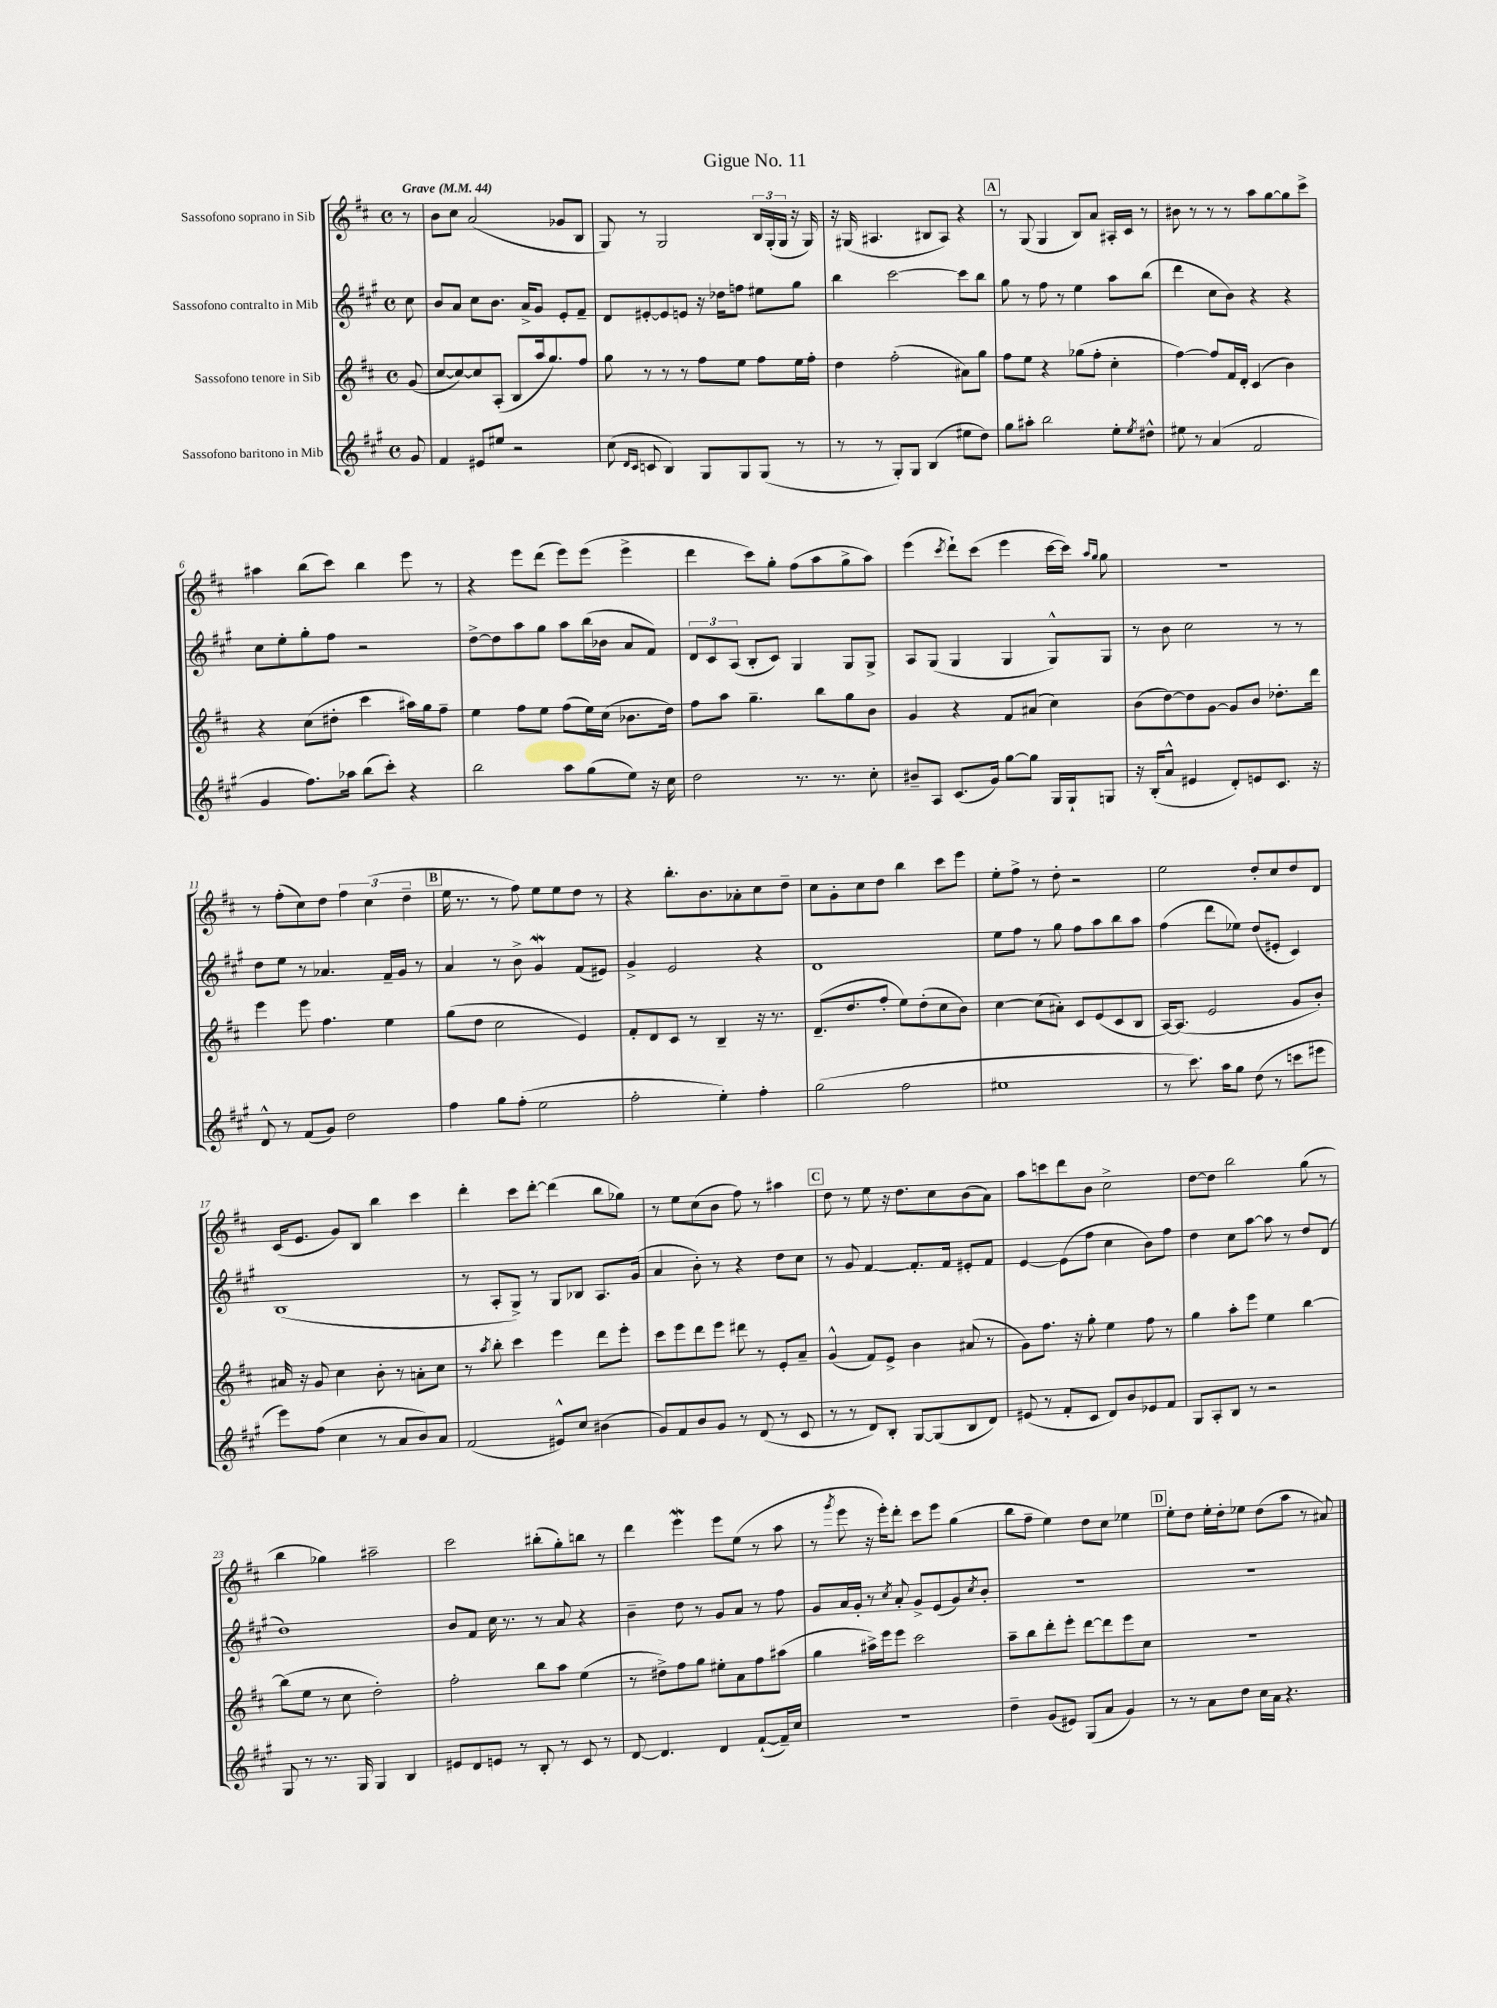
\header { title = "Gigue No. 11" }
<<
\new StaffGroup <<
\new Staff = "s0" \with { instrumentName = "Sassofono soprano in Sib" } {
    \clef treble \key d \major \defaultTimeSignature \time 4/4 \partial 8 \tempo "Grave" 4 = 44
    r8 |
    b'8 cis''8 a'2( ges'8 b8 |
    g8) r8 g2 \tuplet 3/2 { b16 g16-.( g16 } r16 g16) |
    r16 gis16( ais4. bis8 ais8) r4 |
    \mark \markup { \box "A" } r8 g8( g4 b8) a'8 ais16-. cis'16 r8 |
    bis'8 r8 r8 r8 a''8 g''8~ g''8 cis'''8-> |
    ais''4 b''8( cis'''8) b''4 e'''8 r8 |
    r4 e'''8 d'''8( e'''8) e'''8( e'''4-> |
    d'''4 cis'''8) g''8-. fis''8( a''8 g''8-> a''8) |
    e'''4( \acciaccatura { cis'''8 } d'''8-!) cis'''8( e'''4 cis'''16~ cis'''16) \grace { a''16 g''16 } g''8 |
    R1 |
    r8 fis''8-.( cis''8) d''8 \tuplet 3/2 { fis''4 cis''4( d''4-- } |
    \mark \markup { \box "B" } e''16 r8. r8 fis''8) e''8 e''8 d''8 r8 |
    r4 b''8.-. b'8. aes'8-. cis''8 d''8-- |
    cis''8 g'8-. cis''8 d''8 b''4 cis'''8 e'''8 |
    e''8-. fis''8-> r8 d''8-. r2 |
    e''2 d''8-. cis''8 d''8 d'8 |
    cis'16( e'8. g'8) b8 b''4 cis'''4 |
    d'''4-. cis'''8 d'''8~-. d'''4( b''8 ges''8) |
    r8 e''8 cis''8( b'8 fis''8) r8 ais''4 |
    \mark \markup { \box "C" } d''8 r8 e''8 r16 d''8. cis''8 b'8( a'8) |
    a''8 c'''8 d'''8 b'8 cis''2-> |
    d''8~ d''8 b''2 g''8( r8 |
    b''4 ges''4) ais''2-- |
    cis'''2 bis''8-.( g''8-.) b''8 r8 |
    d'''4 e'''4\mordent e'''8 e''8( r8 a''8 |
    r8 \acciaccatura { g'''8 } e'''8 r16 e'''16-.) d'''8-. cis'''8 e'''8 g''4( |
    b''8 fis''8-- e''4) d''8 cis''8 ees''4 |
    \mark \markup { \box "D" } e''8-. d''8 e''16-. d''16-. ees''8 d''8( a''8 r8 ais'8) \bar "|." |
}
\new Staff = "s1" \with { instrumentName = "Sassofono contralto in Mib" } {
    \clef treble \key a \major \defaultTimeSignature \time 4/4 \partial 8
    cis''8 |
    b'8 a'8 cis''8 b'8. a'16-> gis'8 e'8-. fis'8-- |
    d'8 eis'8~-. eis'8 e'8 r16 des''16 f''8 eis''8 gis''8 |
    b''4 cis'''2~ cis'''8 b''8 |
    \mark \markup { \box "A" } gis''8 r8 fis''8 r8 e''4 a''8 b''8( |
    d'''4 cis''8 b'8) r4 r4 |
    cis''8 e''8-. gis''8-. fis''8 r2 |
    d''8~-> d''8 a''8 gis''8 a''8 b''16( bes'16 a'8 fis'8) |
    \tuplet 3/2 { d'8 cis'8 a8( } b8-. cis'8) gis4 gis8 gis8-> |
    a8 gis8( gis4 gis4 gis8-^) gis8 |
    r8 b'8 cis''2 r8 r8 |
    d''8 e''8 r8 aes'4. fis'16-- gis'16 r8 |
    \mark \markup { \box "B" } a'4 r8 b'8-> gis'4\mordent fis'8( eis'8) |
    gis'4-> e'2 r4 |
    d'1 |
    e''8 fis''8 r8 gis''8 fis''8 a''8 b''8 a''8 |
    fis''4( d'''8 ees''8) d''8( eis'8-. cis'4) |
    b1( |
    r8 a8-. gis8->) r8 gis8 bes8 a8. gis'16( |
    a'4 b'8-.) r8 r4 d''8 cis''8 |
    \mark \markup { \box "C" } r8 gis'8 fis'4~ fis'8.-. fis'16 eis'8-. fis'8 |
    e'4~ e'8( fis''8 cis''4 b'8) fis''8 |
    d''4 cis''8 a''8~ a''8 r8 d''8 d'8( |
    d''1) |
    b'8 fis'8 cis''16 r8. r8 a'8 r4 |
    b'4-- d''8 r8 gis'8 a'8 r8 fis''8 |
    gis'8 a'16 gis'16-. r8 \acciaccatura { cis''8 } a'8-. gis'8-> e'8( gis'8) \acciaccatura { cis''8 } b'8-. |
    r1 |
    \mark \markup { \box "D" } R1 \bar "|." |
}
\new Staff = "s2" \with { instrumentName = "Sassofono tenore in Sib" } {
    \clef treble \key d \major \defaultTimeSignature \time 4/4 \partial 8
    g'8( |
    cis''8~ cis''8~) cis''8 a8-.( b8 a''16 g''8.) fis''8 |
    g''8 r8 r8 r8 fis''8 e''8 fis''8 e''16 fis''16-. |
    d''4 fis''2-.( ais'8) g''8 |
    \mark \markup { \box "A" } fis''8 e''8 r4 ges''8( fis''8-. cis''4-. |
    fis''4~) fis''8 fis'16 d'16-. cis'4( b'4) |
    r4 cis''8( dis''8-. cis'''4 ais''16) g''16 fis''8-- |
    e''4 fis''8 e''8 fis''8( e''16) cis''16( bes'8. d''16) |
    fis''8 a''8 g''4.-- b''8 g''8 b'8 |
    g'4 r4 fis'8 ais'8( cis''4) |
    b'8( d''8~) d''8 g'8~ g'8 b'8 des''8.-. d'''16 |
    e'''4 e'''8 fis''4. e''4 |
    \mark \markup { \box "B" } g''8( d''8 cis''2 e'4) |
    fis'8-. d'8 cis'8 r8 b4-- r16 r8. |
    d'8.--( d''8. fis''8-. e''8) d''8-.( cis''8 b'8) |
    cis''4~ cis''8( ais'8-.) cis'8 e'8( cis'8 b8 |
    a16~) a8.( e'2 g'8 b'8-.) |
    ais'16 r16 g'8 cis''4 b'8-. r8 a'8-. cis''8 |
    r8 \acciaccatura { a''8 } b''8-. cis'''4 e'''4 d'''8 e'''8-. |
    cis'''8 e'''8 d'''8 e'''8 dis'''8 r8 e'8-. a'8-- |
    \mark \markup { \box "C" } g'4-^( fis'8) e'8-> b'4 ais'8( r8 |
    g'8) fis''8. r16 g''8-. e''4 fis''8 r8 |
    g''4 a''8-. e'''8 e''4 b''4~ |
    b''8( e''8 r8 cis''8 d''2-.) |
    fis''2-. b''8 a''8 e''4( |
    r8 dis''8->) fis''8 g''8 eis''8-. a'8 fis''8 ais''8( |
    g''4 ais''16->) e'''16 e'''8 cis'''2 |
    a''8-- b''8 d'''8-. e'''8-. d'''8~ d'''8 e'''8 cis''8 |
    \mark \markup { \box "D" } R1 \bar "|." |
}
\new Staff = "s3" \with { instrumentName = "Sassofono baritono in Mib" } {
    \clef treble \key a \major \defaultTimeSignature \time 4/4 \partial 8
    gis'8 |
    fis'4 eis'8 eis''8 r2 |
    cis''8( \grace { d'16 cis'16 } c'8 b4) gis8 gis8 gis8( r8 |
    r8 r8 gis8-.) gis8 b4( eis''8 d''8) |
    \mark \markup { \box "A" } gis''8 ais''8-. b''2 e''8-. \acciaccatura { e''8 } dis''8-^ |
    eis''8 r8 a'4( fis'2 |
    gis'4 fis''8.) aes''16 b''8( cis'''8-.) r4 |
    b''2 a''8 gis''8( e''8) r16 cis''16 |
    d''2 r8. r8. cis''8-. |
    bis'8-- a8 cis'8.( gis'16) gis''8~ gis''8 gis16 gis16-! g8 |
    r16 b16-.( a'8-^ eis'4 d'8-.) e'8 cis'8. r16 |
    d'8-^ r8 fis'8( gis'8) d''2 |
    \mark \markup { \box "B" } fis''4 gis''8 fis''8-.( e''2 |
    fis''2-. e''4-.) fis''4-. |
    gis''2( fis''2 |
    eis''1 |
    r8 cis'''8.) a''16 gis''8 d''8( r8 c'''8 eis'''8 |
    e'''8) fis''8( cis''4 r8 a'8 b'8) a'8 |
    fis'2( eis'8-^) cis''8 bis'4( |
    gis'8) fis'8 b'8 gis'8 r8 d'8( r8 cis'8 |
    \mark \markup { \box "C" } r8 r8 d'8) b8-. gis8~ gis8( b8 d'8) |
    eis'8( r8 fis'8-. cis'8 d'8) b'8 ees'8 fis'8 |
    gis8 a8-. b8 r8 r2 |
    gis8 r8 r8. gis16 gis4 b4 |
    eis'8 d'8 e'8 r8 b8-. r8 cis'8 r8 |
    d'8~ d'4. d'4 fis'8~-!( fis'16--) cis''16 |
    R1 |
    d''4-- gis'8( eis'8) gis8( a'8 gis'4) |
    \mark \markup { \box "D" } r8 r8 a'8 d''8 cis''16 a'16 r4. \bar "|." |
}
>>
>>
